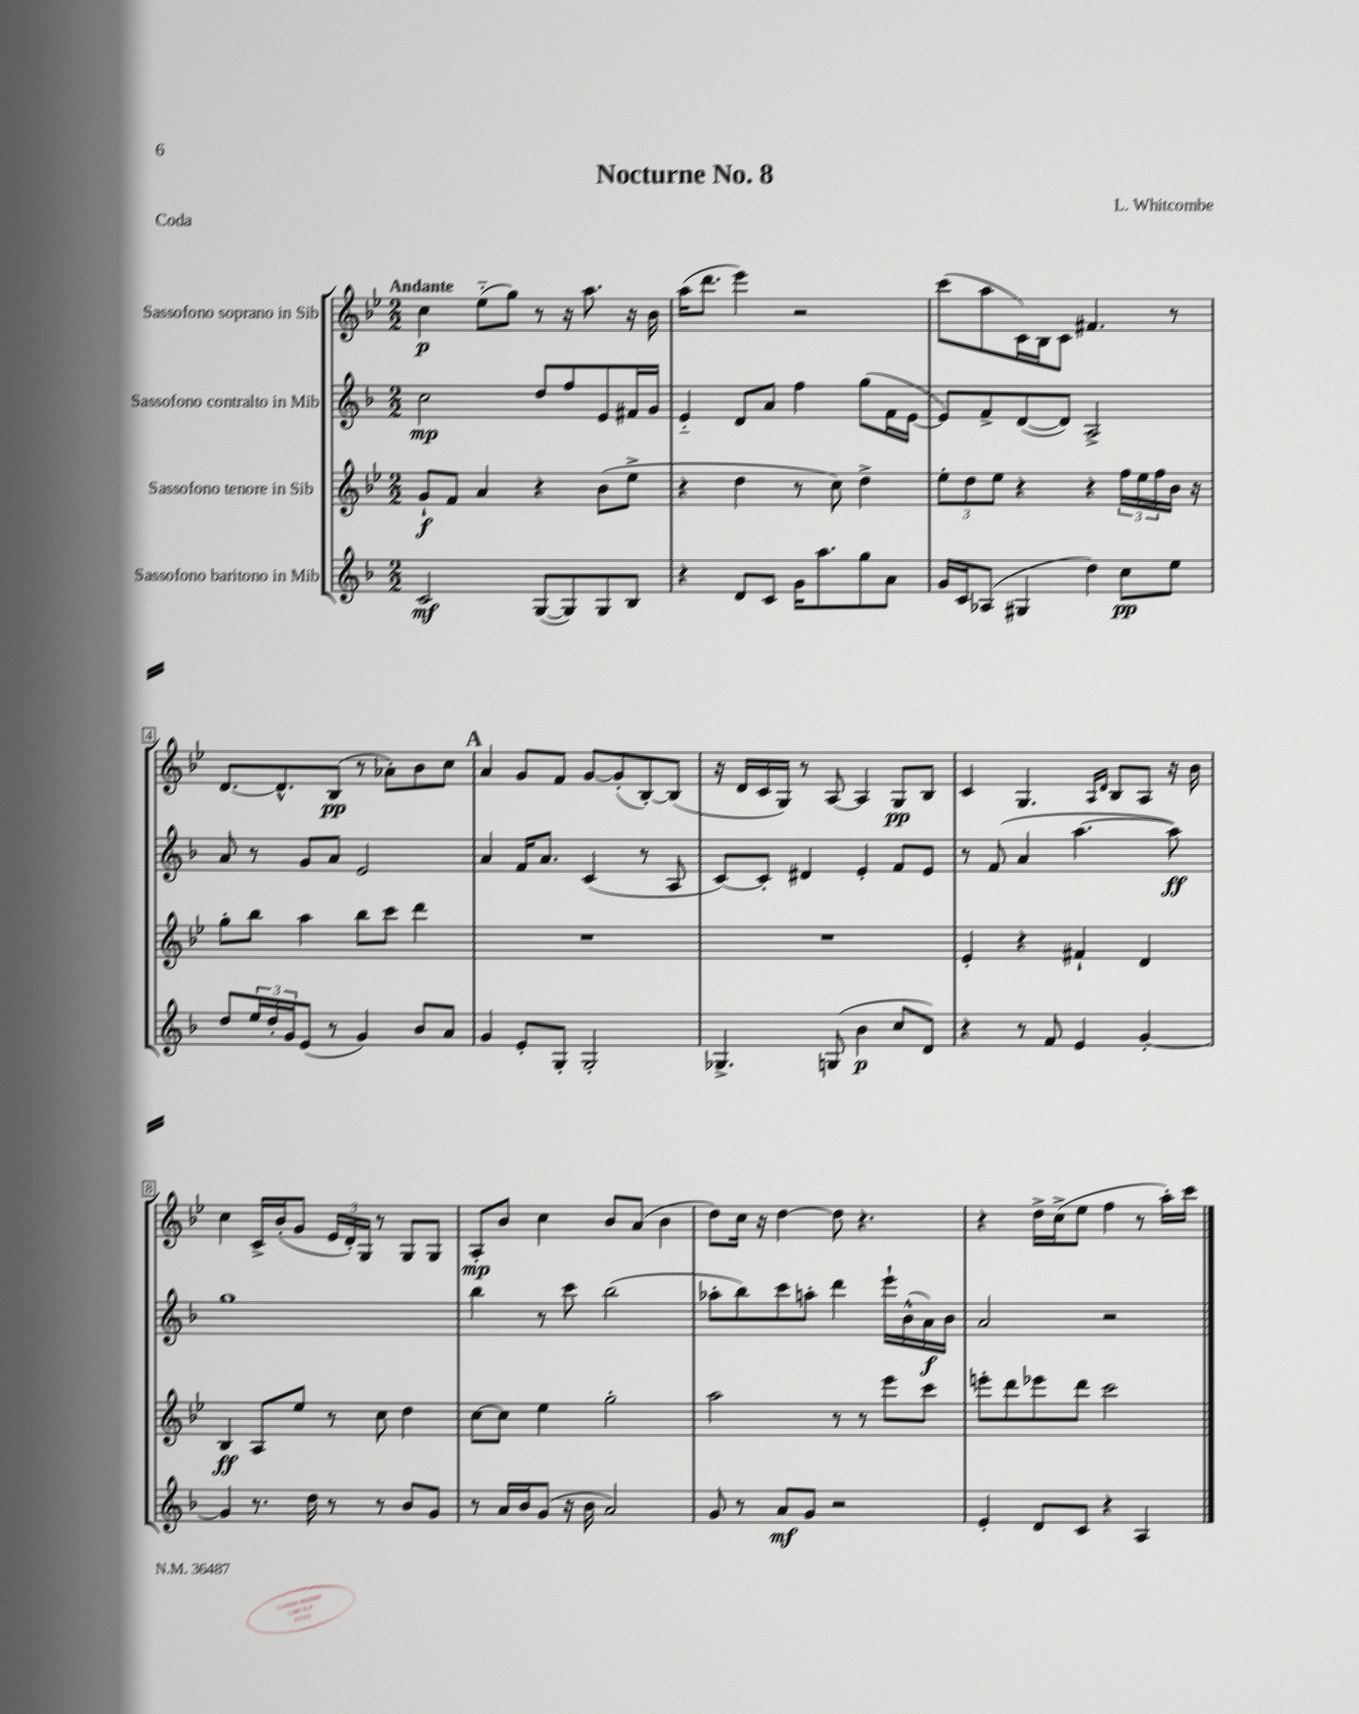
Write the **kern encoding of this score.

**kern	**kern	**kern	**kern
*staff4	*staff3	*staff2	*staff1
*clefG2	*clefG2	*clefG2	*clefG2
*k[b-]	*k[b-e-]	*k[b-]	*k[b-e-]
*M2/2	*M2/2	*M2/2	*M2/2
2c	8g`	2cc	4cc
.	8f	.	.
.	4a	.	(8ee-'~
.	.	.	8gg)
([8G	4r	8dd	8r
8G])	.	8ff	16r
.	.	.	8.aa
8G	(8b-	8e	.
8B-	8ee-^	16f#	16r
.	.	16g	16b-
=	=	=	=
4r	4r	4e'~	(16aa
.	.	.	8.ddd
8d	4dd	8d	4eee-)
8c	.	8a	.
16g	8r	4ff	2r
8.aa	.	.	.
.	8cc)	.	.
8gg	4dd^	(8gg	.
8a	.	16f	.
.	.	[16e	.
=	=	=	=
16g	12ee-'	8e])	(8ccc
16c	.	.	.
.	12dd	.	.
(8A-	.	8f^	8aa
.	12ee-	.	.
4G#	4r	([8d	16c)
.	.	.	16B-
.	.	8d])	8c
4dd)	4r	2A^	4.f#
8cc	24ff	.	.
.	24ee-	.	.
.	24ff	.	.
8ee	16b-	.	8r
.	16r	.	.
=	=	=	=
8dd	8gg'	8a	[8.d
24ee	8bb-	8r	.
24dd'	.	.	.
.	.	.	8.d^^]
24g	.	.	.
(8e	4aa	8g	.
8r	.	8a	(8B-
4g)	8bb-	2e	8r
.	8ccc	.	8a-')
8b-	4ddd	.	8b-
8a	.	.	8cc
=	=	=	=
4g	1r	4a	4a
8e'	.	16f	8g
.	.	8.a	.
8G'	.	.	8f
2G'	.	(4c	[8g
.	.	.	(8g']
.	.	8r	[8B-')
.	.	8A	(8B-]
=	=	=	=
4.G-^	1r	[8c)	16r
.	.	.	16d
.	.	8c']	16c
.	.	.	16G)
.	.	4d#	8r
(8G	.	.	[8A
4b-	.	4e'	4A]
8cc	.	8f	8G
8d)	.	8e	8B-
=	=	=	=
4r	4e-'	8r	4c
.	.	(8f	.
8r	4r	4a	4.G
8f	.	.	.
4e	4f#`	[4.aa	.
.	.	.	16qqA
.	.	.	16qqd
.	.	.	8B-
[4g'	4d	.	8A
.	.	8aa])	16r
.	.	.	16b-
=	=	=	=
4g]	4B-	1gg	4cc
8.r	8A	.	16c^
.	.	.	(16b-'
.	8ee-	.	8g
16dd	.	.	.
8r	8r	.	24e-
.	.	.	24d')
.	.	.	24G
8r	8cc	.	8r
8b-	4dd	.	8G
8g	.	.	8G
=	=	=	=
8r	[8cc	4bb-	8A'
16a	8cc]	.	8b-
16b-	.	.	.
(8g	4ee-	8r	4cc
16r	.	8ccc	.
16b-	.	.	.
2a)	2gg'	(2bb-	8b-
.	.	.	(8a
.	.	.	4b-
=	=	=	=
8g	2aa	8aa-'	8dd)
8r	.	8bb-)	16cc
.	.	.	16r
8a	.	8ccc	[4dd
8g	.	8aa'	.
2r	8r	4ddd	8dd]
.	8r	.	4.r
.	8eee-	16eee`	.
.	.	(16b-^^	.
.	8ccc	16a)	.
.	.	16b-	.
=	=	=	=
4e'	8eee'	2a	4r
.	8ddd	.	.
8d	8eee-	.	16dd^
.	.	.	(16cc^
8c	8ddd	.	8ee-
4r	2ccc	2r	4ff
4A	.	.	8r
.	.	.	16aa')
.	.	.	16ccc
==	==	==	==
*-	*-	*-	*-
